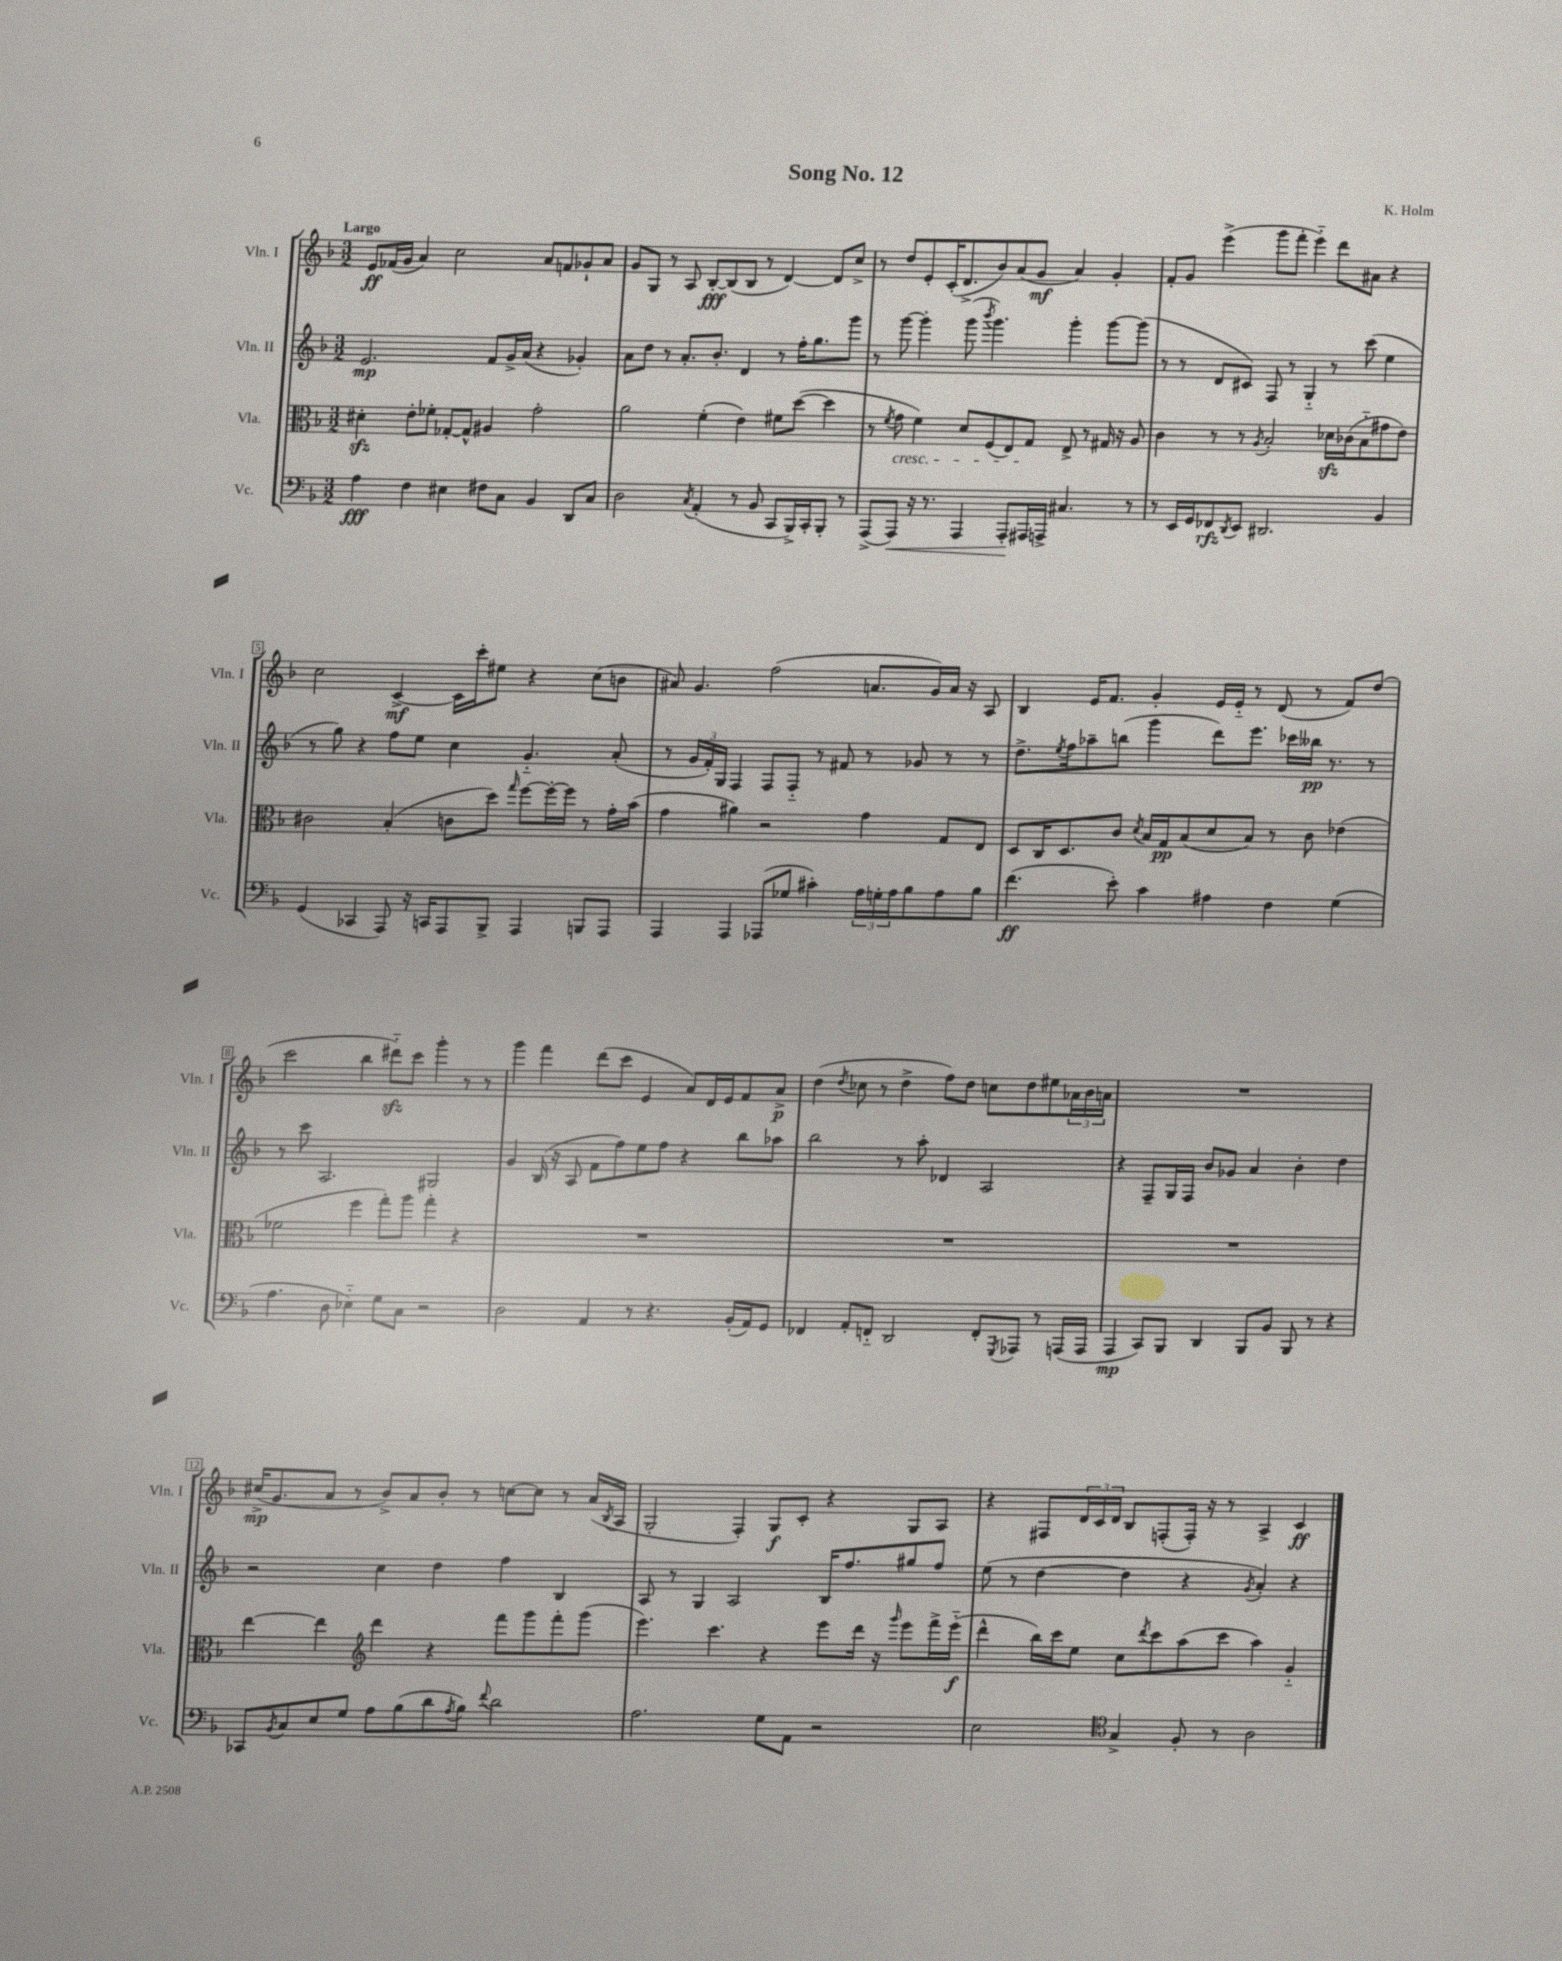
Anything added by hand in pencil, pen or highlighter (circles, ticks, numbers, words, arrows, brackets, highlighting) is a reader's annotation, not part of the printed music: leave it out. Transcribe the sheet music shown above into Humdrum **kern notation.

**kern	**kern	**kern	**kern
*staff4	*staff3	*staff2	*staff1
*clefF4	*clefC3	*clefG2	*clefG2
*k[b-]	*k[b-]	*k[b-]	*k[b-]
*M3/2	*M3/2	*M3/2	*M3/2
4A	4d#'	2.e	8e
.	.	.	(16f-
.	.	.	16g
4F	8e'	.	4a)
.	8f-'	.	.
4E#	[8G-'	.	2cc
.	8G-^^]	.	.
8F#	4A#	8f	.
8C	.	16g^	.
.	.	(16a	.
4BB-	2g'	4r	8a
.	.	.	8f
8DD	.	4g-')	8g-`
8C	.	.	8a
=	=	=	=
2D	2a	8a	8g
.	.	8dd	8G
.	.	8r	8r
.	.	8.a'	8A
8qC	.	.	.
(4AA'	(4f'	.	[8B-'
.	.	8.b-'	.
.	.	.	(8B-]
8r	4e)	4d	8B-
8BB-	.	.	8r
8CC	8f#	8r	[4d)
16BBB-^)	([8dd	16ff'	.
16CC'	.	8.gg	.
8BBB-'	4dd]	.	8d]
8r	.	8ggg	8cc^
=	=	=	=
(8AAA^	8r	8r	8r
.	8qf	.	.
8AAA)	8g	[8ggg	8dd
16r	4f)	4ggg']	8e'
8.r	.	.	.
.	.	.	(16c'
.	.	.	8.d^
4AAA	8d	(8ggg	.
.	.	8qbbb-	.
.	(8F	4.ggg)	8b-)
8AAA'	8E)	.	(8a
16AAA#	8G	.	8g
16AAA^	.	.	.
4.C#	8E^	4ggg'	4a)
.	8r	.	.
.	16G#	[8ggg	4g'
.	16r	.	.
8r	8A	(8ggg]	.
=	=	=	=
8r	4c	8r	8f'
16EE	.	8r	8g
16GG	.	.	.
8FF-	8r	8d	(4eee^
8qDD	.	.	.
8EE	8r	8c#)	.
.	8qA	.	.
2.DD#	2B-'	8F	8ggg
.	.	8r	8fff'
.	.	4G'~	4eee'~)
.	16d-	8r	8ddd
.	(16c-	.	.
.	8B-'~	(8ccc	8a#
4BB-	8g#	4ee	4r
.	8e)	.	.
=	=	=	=
(4GG	2c#	8r	2cc
.	.	8gg)	.
4CC-	.	4r	.
8AAA)	(4B-'	8ff	[4c^
16r	.	8ee	.
16CC	.	.	.
8AAA	8c	4cc	16c]
.	.	.	16ccc'
8BBB-^	8dd)	.	8ee#
.	16qqgg	.	.
4AAA	[8ff	4.g'~	4r
.	16ff'_	.	.
.	16ff]	.	.
8BBB	8r	.	(8cc
8AAA	16g'	(8a'	8b
.	(16b-	.	.
=	=	=	=
4AAA	4g	8r	8a#)
.	.	24g	4.g
.	.	24f')	.
.	.	24G	.
4AAA	4a#)	4F	.
(8AAA-	2r	8F	(2ff
8G-	.	8F'~	.
4c#')	.	8r	.
.	.	8f#	.
24A	4g	8r	8.a
24G'	.	.	.
24A	.	.	.
8B-	.	8g-	.
.	.	.	16g)
8A	8G	8r	16a
.	.	.	16r
8B-	8E	8r	8A
=	=	=	=
(4.f	8D	8.dd^	4B-
.	16C	.	.
.	.	8qee	.
.	8.D	16ff	.
.	.	8aa-~	16e
.	.	.	8.f
8e')	8c	(8bb	.
.	8qd	.	.
4c	16B-	4ggg	4g'
.	16G	.	.
.	(8B-	.	.
4A#	8d	8ddd)	16e
.	.	.	16e'~
.	8B-)	8.eee	8r
4F	8r	.	(8d
.	.	16ccc-	.
.	8c	16bb--	8r
.	.	8.r	.
(4G	(4e-	.	8f)
.	.	8r	(8dd
=	=	=	=
4.A	2f-	8r	2ccc
.	.	8ccc	.
.	.	2.A	.
8D	.	.	.
4E-'~)	4ff	.	4bb-
8G	8gg')	.	8ddd#'~)
8C	8aa	.	8ccc
2r	4gg'	2G#	4ggg'
.	4r	.	8r
.	.	.	8r
=	=	=	=
2D	1.r	4g	4ggg
.	.	(16B-	4fff
.	.	16r	.
.	.	8A	.
4AA	.	8f	(8ddd
.	.	8ff)	8ccc
8r	.	8ee	4e
4.r	.	8ff	.
.	.	4r	8a)
.	.	.	16d
.	.	.	16e
(16BB-'	.	8bb-	8f
16AA)	.	.	.
8GG	.	8aa-	8a^
=	=	=	=
4FF-	1.r	2bb-	(4dd
.	.	.	8qdd
8AA'	.	.	8cc-
8FF'~	.	.	8r
2DD	.	8r	4dd^
.	.	8aa'	.
.	.	4d-	8ff)
.	.	.	8dd
8FF'	.	2A	8cc
8qGGG	.	.	.
8AAA-	.	.	8dd
8r	.	.	8ee#
(16AAA	.	.	24a-
.	.	.	24b-
16AAA	.	.	.
.	.	.	24a
=	=	=	=
4AAA	1.r	4r	1.r
8CC)	.	8F~	.
8BBB-	.	16G	.
.	.	16F	.
4DD	.	8b-	.
.	.	8g-	.
8BBB-	.	4a	.
8BB-	.	.	.
8BBB-	.	4b-'	.
8r	.	.	.
4r	.	4dd	.
=	=	=	=
8CC-	[4ee	2r	(16cc#^
.	.	.	8.g
8qBB-	.	.	.
8C	.	.	.
8E	4ee]	.	8a
8G	.	.	8r
*	*clefG2	*	*
8A	4ddd	4cc	8b-^)
(8B-	.	.	8a
8d	4r	4dd	8b-'
8qA	.	.	.
8B-)	.	.	8r
8qqf	.	.	.
2d	8fff	4ff	[8cc
.	8ggg	.	8cc]
.	8fff'	4B-	8r
.	(8ggg	.	(16a
.	.	.	8qB-
.	.	.	16A
=	=	=	=
2.A	4.eee)	8A	2G'
.	.	8r	.
.	.	4G	.
.	4.ccc	.	.
.	.	2A	4F')
8G	4r	.	8G
8AA	.	.	8c'
2r	8eee	16B-	4r
.	.	8.ff	.
.	16ddd	.	.
.	16r	.	.
.	16qqggg	.	.
.	8eee	8gg#	8G
.	16fff^	8ff	8A
.	(16eee'~	.	.
=	=	=	=
2E	4ddd^^	(8ee	4r
.	.	8r	.
.	16bb-)	[4dd	8F#
.	16ccc	.	.
.	8ee	.	24d
.	.	.	24c
.	.	.	24d
*clefC4	*	*	*
4G^	8cc	4dd]	8B-
.	8qddd	.	.
.	8ccc	.	(8F'
8F'	(8aa	4r	16F')
.	.	.	16r
8r	8ccc	.	8r
.	.	8qg	.
2A	4aa)	4a')	4A^
.	4g'~	4r	4c
==	==	==	==
*-	*-	*-	*-
